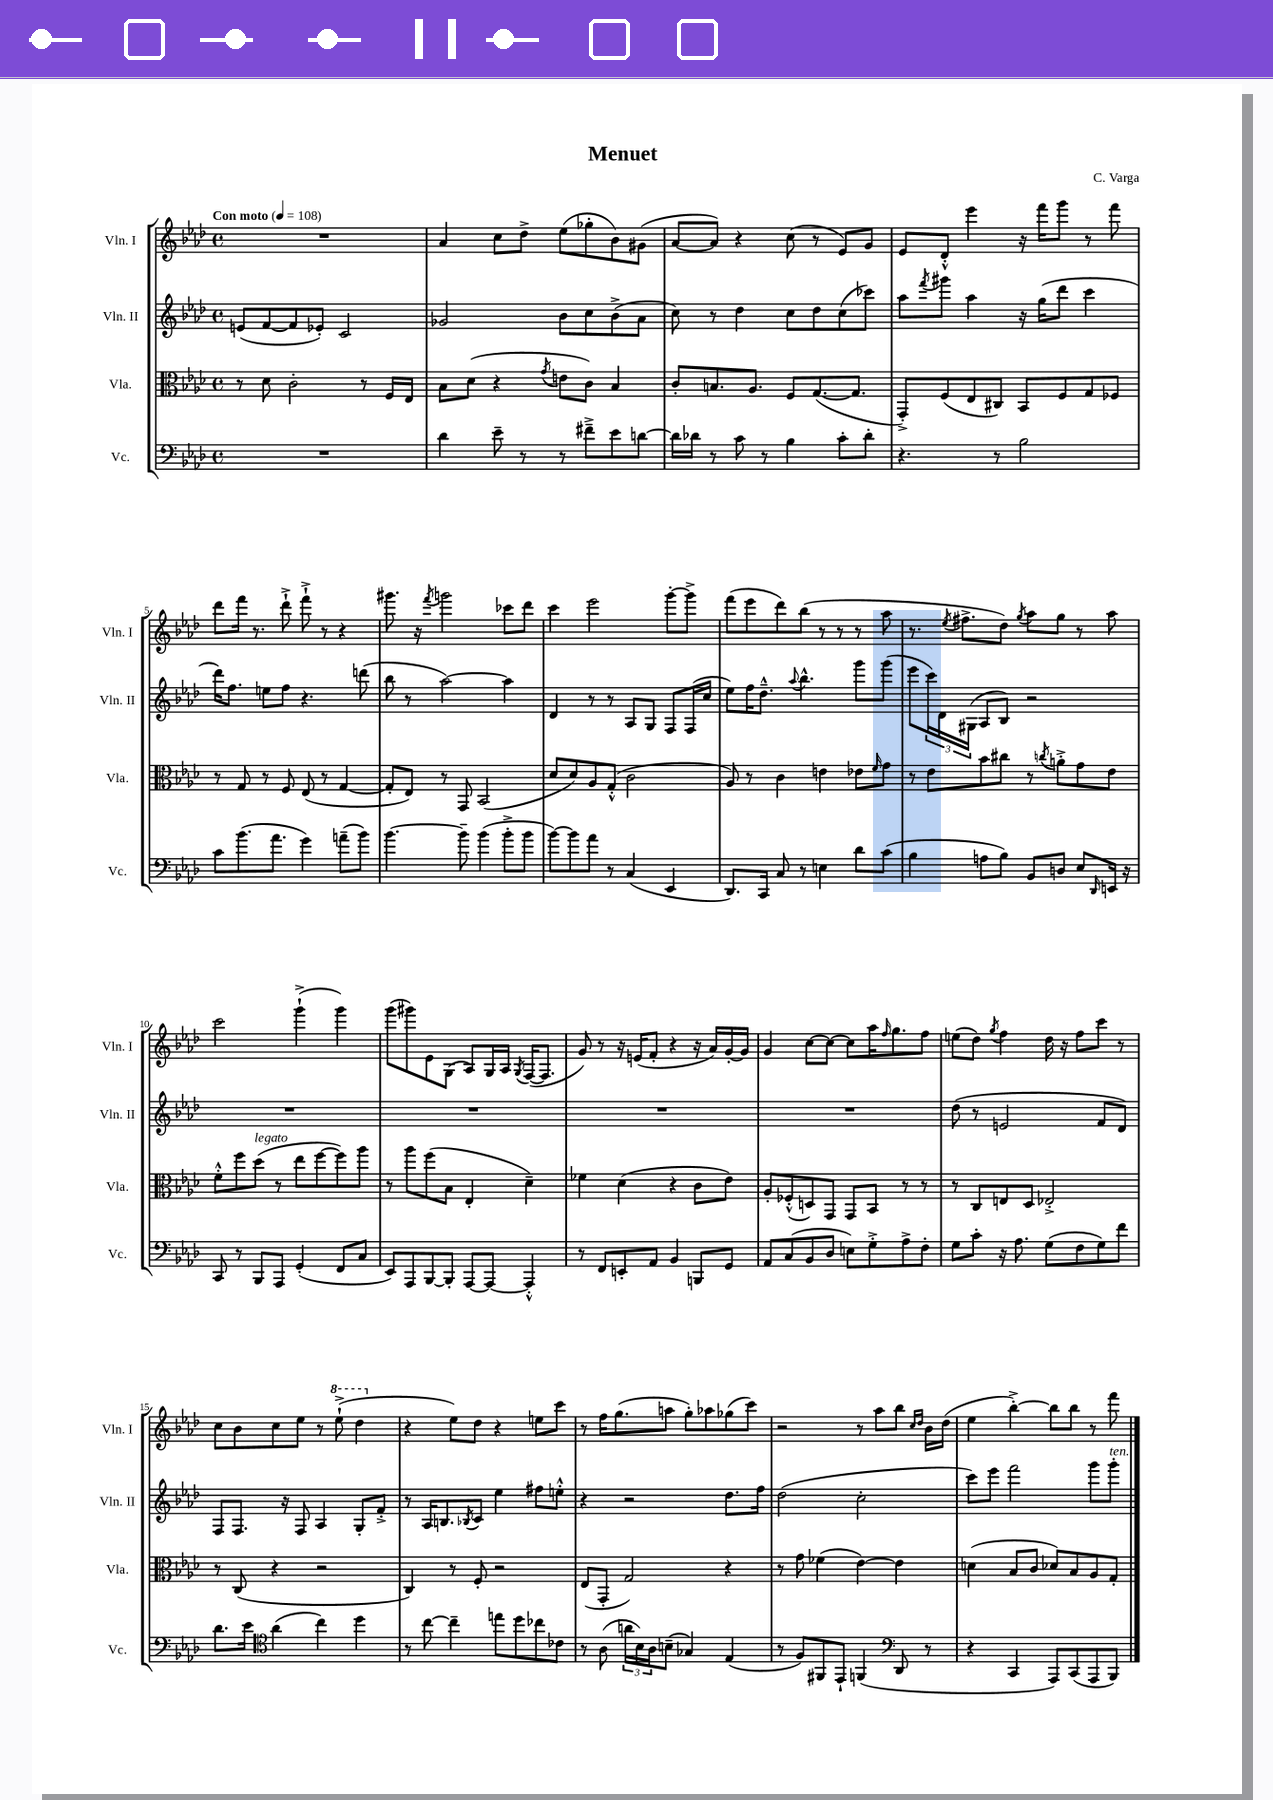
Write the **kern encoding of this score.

**kern	**kern	**kern	**kern
*part4	*part3	*part2	*part1
*staff4	*staff3	*staff2	*staff1
*I"Vc.	*I"Vla.	*I"Vln. II	*I"Vln. I
*I'Vc.	*I'Vla.	*I'Vln. II	*I'Vln. I
*clefF4	*clefC3	*clefG2	*clefG2
*k[b-e-a-d-]	*k[b-e-a-d-]	*k[b-e-a-d-]	*k[b-e-a-d-]
*M4/4	*M4/4	*M4/4	*M4/4
*met(c)	*met(c)	*met(c)	*met(c)
*MM108	*MM108	*MM108	*MM108
=1	=1	=1	=1
!	!	!	!LO:TX:a:B:t=Con moto
1r	8r	(8en/L	1r
.	8d-\	[8f/	.
.	2c'\	8f/]	.
.	.	8e-X'/J)	.
.	.	2c/	.
.	8r	.	.
.	16F/LL	.	.
.	16E-/JJ	.	.
=2	=2	=2	=2
4d-\	8B-\L	2g-X/	4a-/
.	(8d-\J	.	.
8e-~\	4r	.	8cc\L
8r	.	.	8dd-^\J
.	8qg/	.	.
8r	8en\L	8b-\L	(8ee-\L
8f#X~^\L	8c\J)	8cc\	8gg-X'\
8e-\	4B-/	(8b-^\	8b-\)
[8dn\J	.	8a-\J	(8g#X\J
=3	=3	=3	=3
16d\LL]	8c'/L	8cc\)	[8a-/L
16d-X\JJ	.	.	.
8r	8.Bn/	8r	8a-/J])
8c\	.	4dd-\	4r
.	8.A-/J	.	.
8r	.	.	.
4B-\	8F/L	8cc\L	(8cc\
.	([8.G/	8dd-\	8r
8c'\L	.	(8cc\	8e-/L)
.	8.G/J]	.	.
8d-'\J	.	8ccc-X\J)	8g/J
=4	=4	=4	=4
4.r	8GG'^/L)	8aa-\L	8e-/L
.	.	8qfff/	.
.	(8F/	8ggg#X\J	8d-'^^/J
.	8E-/	4aa-\	4eee-\
8r	8C#X/J)	.	.
2B-\	8BB-/L	16r	16r
.	.	(16gg\KL	16fff\KL
.	8F/	8ddd-\J	8ggg\J
.	8G/	4ccc\	8r
.	8F-X/J	.	8fff\
!!LO:LB:g=z
=5	=5	=5	=5
8c\L	8r	16ddd-\KL)	8ddd-\L
.	.	8.ff\J	.
(8.b-\	8G/	.	16fff\Jk
.	.	.	8.r
.	8r	8een\L	.
8.a-\J	.	.	.
.	8F/	8ff\J	8ddd-`^\
4g\)	(8E-/	4.r	8fff`^\
.	8r	.	8r
(8an~\L	[4G/	.	4r
8b-\J)	.	(8dddn\	.
=6	=6	=6	=6
[4.b-\	8G'/L]	8bb-\	8.ggg#X\
.	8E-/J)	8r	.
.	.	.	16r
.	.	.	8qfff/
.	8r	[2aa-\)	2gggn\
8b-~\]	8GG/	.	.
(4b-\	(2BB-/	.	.
8b-'^\L	.	4aa-\]	8ccc-X\L
8b-\J	.	.	8ddd-\J
=7	=7	=7	=7
[8b-\L)	8d-/L	4d-/	4ccc\
8b-\]	8d-/)	.	.
8a-\J	8A-/	8r	2eee-\
8r	(8G'^^/J	8r	.
(4C/	2c\	8A-/L	.
.	.	8G/J	.
4EE-/	.	8F/L	[8ggg'\L
.	.	(16F/L	8ggg^\J]
.	.	16cc/JJ	.
=8	=8	=8	=8
8.DD-/L)	8A-/)	8ee-\L)	(8fff\L
.	8r	16ff\K	8eee-\
16CC/Jk	.	8.dd-~^^\J	.
8C/	4c\	.	8ddd-\)
.	.	8qqaa-/	.
8r	.	4.bb-^^\	(8bb-\J
4En\	4en\	.	8r
.	.	.	8r
8d-\L	8e-X\L	8ggg\L	8r
.	16qqf/	.	.
(8c\J	8g\J	(8ggg\J	8aa-\
=9	=9	=9	=9
4B-\	8r	8eee-\L	8.r
.	8e-\L	24ccc\L)	.
.	.	24d-\	.
.	.	.	8qee-/
.	.	.	8.ff#X^\L
.	.	(24G#X\JJ	.
8An\L	8b-\	8A-/L	.
8B-\J)	8cc#X\J	8B-/J)	8dd-\J)
.	.	.	8qgg/
8BB-/L	8r	2r	8aa-\L
.	8qccn/	.	.
8Dn/J	8an'^\L	.	8gg\J
8E-/L	8g\	.	8r
16qqDD-/	.	.	.
16EEn/Jk	8e-\J	.	8aa-\
16r	.	.	.
!!LO:LB:g=z
=10	=10	=10	=10
8CC/	8f'^^\L	1r	2ccc\
8r	8ff\	.	.
!	!LO:TX:a:i:t=legato	!	!
8BBB-/L	(8dd-\J	.	.
8AAA-/J	8r	.	.
(4GG'/	8ee-\L	.	(4ggg`^\
.	[8ff\	.	.
8FF/L	8ff\])	.	4ggg\)
8C/J	8aa-\J	.	.
=11	=11	=11	=11
8EE-/L)	8r	1r	(8ggg\L
8AAA-/	8aa-\L	.	8ggg#X\)
[8BBB-/	(8ff\	.	8e-\
8BBB-'/J]	8B-\J	.	(8G\J
[8AAA-/L	4E-'/	.	8A-/L)
8AAA-/J_	.	.	16G/L
.	.	.	16A-/JJ
.	.	.	8qG/
4AAA-'^^/]	4d-~\)	.	([16F/KL
.	.	.	8.F/J]
=12	=12	=12	=12
8r	4f-X\	1r	8g/)
8FF/L	.	.	8r
8EEn'/	(4d-\	.	16r
.	.	.	(16en/KL
8AA-/J	.	.	8f'/J
4BB-/	4r	.	4r
8BBBn/L	8c\L	.	16r
.	.	.	16a-/LL)
8GG/J	8e-\J)	.	[16g'/
.	.	.	16g/JJ]
=13	=13	=13	=13
8AA-/L	8A-'/L	1r	4g/
(8C/	(8F-X'^^/	.	.
8BB-/	8Dn/)	.	[8cc\L
8D-/J	8GG/J	.	8cc\J_
8En\L)	8GG/L	.	8cc\L]
8G'^\	8BB-/J	.	16aa-\K
.	.	.	16qqff/
.	.	.	8.gg\
8A-^\	8r	.	.
8F'\J	8r	.	8ff\J
=14	=14	=14	=14
8G\L	8r	(8dd-\	(8een\L
8c'\J	8C/L	8r	8dd-\J)
.	.	.	8qgg/
16r	8En/	2en/	4ff\
8.A-\	.	.	.
.	8D-/J	.	.
(8G\L	2E-X'^/	.	16dd-\
.	.	.	16r
8F\	.	.	8ff\L
8G\)	.	8f/L	8ccc\J
8f\J	.	8d-/J)	8r
!!LO:LB:g=z
=15	=15	=15	=15
8.d-\L	8r	8F/L	8cc\L
.	(8C/	8.F/J	8b-\
16e-\Jk	.	.	.
*clefC4	*	*	*
(4a-\	4r	.	8cc\
.	.	16r	.
.	.	8F/	8ee-\J
4cc\)	2r	4A-/	8r
*	*	*	*8va
.	.	.	(8eee-`^\
4dd-\	.	8G'/L	4ddd-\
.	.	8f'^/J	.
=16	=16	=16	=16
*	*	*	*X8va
8r	4C/)	8r	4r
[8cc\	.	16A-/KL	.
.	.	8.Bn/	.
4cc~\]	8r	.	8ee-\L)
.	.	8qB-X/	.
.	8F'/	8c/J	8dd-\J
8een\L	2r	4ee-\	4r
8dd-\	.	.	.
8cc-X\	.	8ff#X\L	8een\L
8c-X\J	.	8een'^^\J	8ccc\J
=17	=17	=17	=17
8r	(8E-/L	4r	8r
(8A-\	8GG'/J	.	16ff\KL
.	.	.	(8.gg\
24an\LL	2G/)	2r	.
24B-\)	.	.	.
24A-\J	.	.	.
(8Bn~\J	.	.	8aan\J
4G-X/)	.	.	8gg'\L)
.	.	.	8aa-X\
(4E-/	4r	8.dd-\L	(8gg-X\
.	.	.	8ccc\J)
.	.	16ff\Jk	.
=18	=18	=18	=18
8r	8r	(2dd-\	2r
8F/L)	8g\	.	.
8FF#X/	(4f-X\	.	.
8EE-`/J	.	.	.
(4FFn/	[4e-\)	2cc'\	8r
.	.	.	8aa-\L
*clefF4	*	*	*
8DD-/	4e-\]	.	8bb-\J
.	.	.	16qqcc/LL
.	.	.	16qqdd-/JJ
8r	.	.	16b-\LL
.	.	.	(16dd-\JJ
=19	=19	=19	=19
4r	(4dn\	8ccc\L)	4ee-\
.	.	8eee-\J	.
4CC/	8B-/L	2fff\	[4bb-'^\)
.	8c/J	.	.
8AAA-/L)	8d-X/L)	.	8bb-\L]
(8CC/	8B-/	.	8bb-\J
8AAA-/	8A-/	8ggg\L	8r
!	!	!LO:TX:a:i:t=ten.	!
8BBB-/J)	8G'/J	8ggg'\J	8fff\
==	==	==	==
*-	*-	*-	*-
